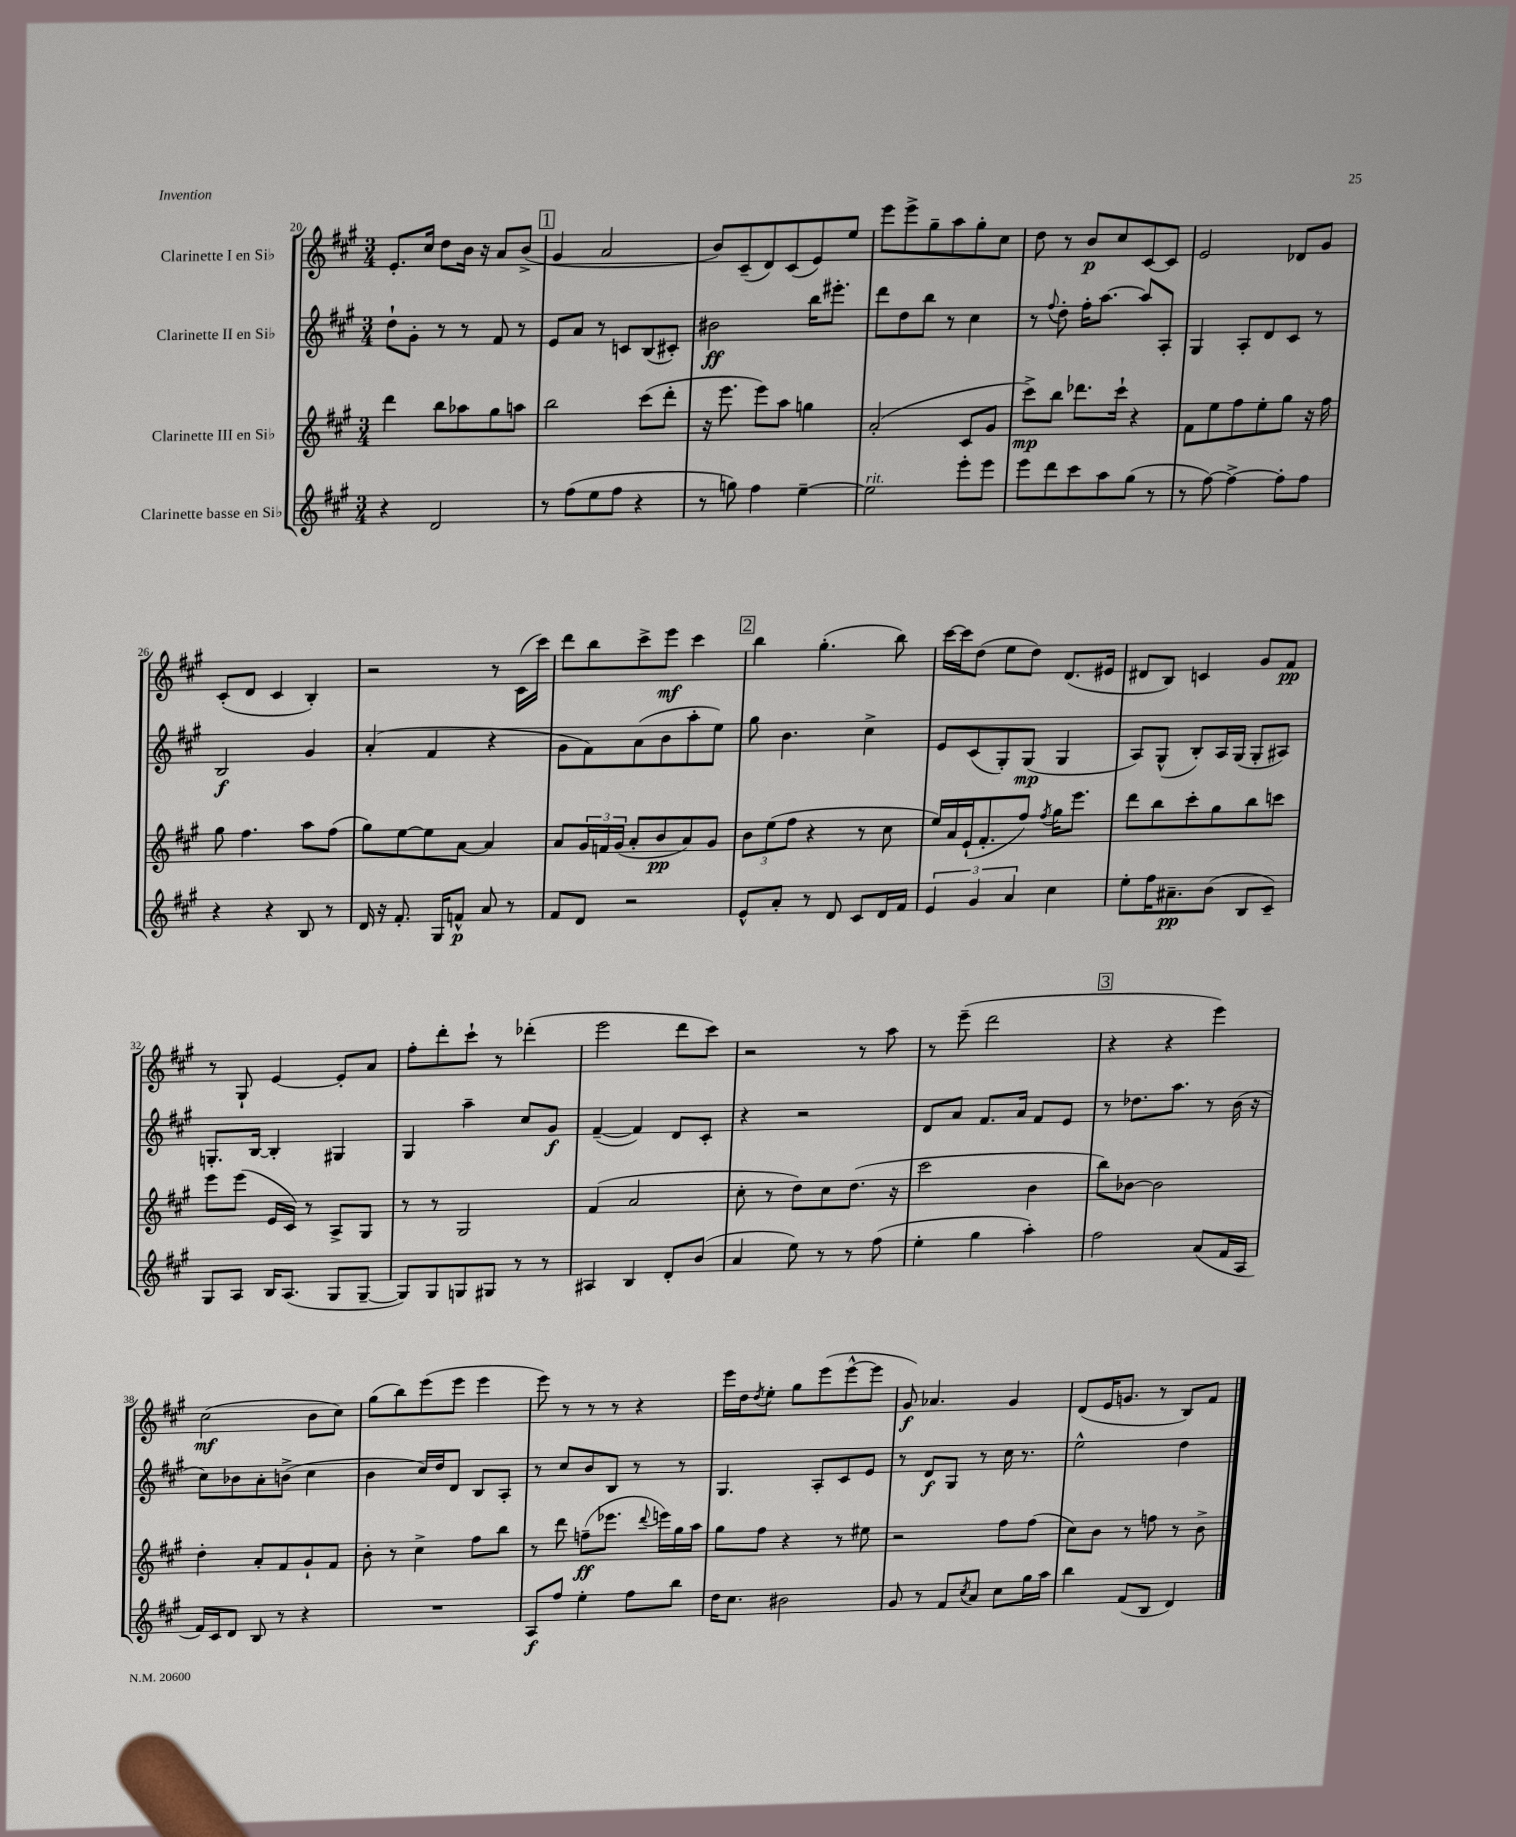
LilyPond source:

<<
\new StaffGroup <<
\new Staff = "s0" \with { instrumentName = "Clarinette I en Sib" } {
    \clef treble \key a \major \numericTimeSignature \time 3/4
    e'8.-. cis''16 d''8 b'16 r16 a'8 b'8->( |
    \mark \markup { \box "1" } gis'4 a'2 |
    b'8) cis'8--( d'8) cis'8( e'8) e''8 |
    e'''8 e'''8-> gis''8-- a''8 gis''8-. cis''8 |
    d''8 r8 b'8\p cis''8 cis'8~ cis'8 |
    e'2 des'8 gis'8 |
    cis'8-.( d'8 cis'4 b4-.) |
    r2 r8 cis'16( cis'''16) |
    d'''8 b''8 cis'''8-> e'''8\mf cis'''4 |
    \mark \markup { \box "2" } b''4 gis''4.-.( b''8) |
    cis'''16~ cis'''16 d''8( e''8 d''8) d'8.( eis'16 |
    dis'8 b8) c'4 gis'8 fis'8\pp |
    r8 gis8-! e'4~ e'8-. a'8 |
    fis''8-. d'''8-. cis'''8-! r8 des'''4-.( |
    e'''2 d'''8 cis'''8) |
    r2 r8 a''8 |
    r8 e'''8--( d'''2 |
    \mark \markup { \box "3" } r4 r4 e'''4) |
    cis''2\mf( b'8 cis''8) |
    gis''8( b''8) e'''8( e'''8 e'''4 |
    e'''8) r8 r8 r8 r4 |
    e'''16 d''16 \acciaccatura { d''8 } e''8-. gis''8 e'''8( e'''8~-^ e'''8 |
    gis'8\f) aes'4. gis'4 |
    d'8( e'16 g'8. r8 b8) fis'8 \bar "|." |
}
\new Staff = "s1" \with { instrumentName = "Clarinette II en Sib" } {
    \clef treble \key a \major \numericTimeSignature \time 3/4
    d''8-! gis'8-. r8 r8 fis'8 r8 |
    \mark \markup { \box "1" } e'8 a'8 r8 c'8 b8( cis'8-.) |
    bis'2\ff b''16 eis'''8.-. |
    d'''8 d''8 b''8 r8 cis''4 |
    r8 \appoggiatura { fis''8 } d''8-. fis''16-. a''8.~ a''8 a8-. |
    gis4 a8-. d'8 cis'8 r8 |
    b2\f gis'4 |
    a'4-.( fis'4 r4 |
    gis'8 fis'8) a'8( b'8 a''8-. e''8) |
    \mark \markup { \box "2" } gis''8 b'4. cis''4-> |
    e'8 cis'8( gis8-.) gis8\mp( gis4 |
    a8) gis8-^( b8-.) a16 gis16( gis8-. ais8) |
    g8.-. b16~ b4-. gis4 |
    gis4 a''4-- cis''8 gis'8\f |
    fis'4~--( fis'4) d'8 cis'8-. |
    r4 r2 |
    d'8 a'8 fis'8. a'16 fis'8 e'8 |
    \mark \markup { \box "3" } r8 des''8. a''8. r8 b'16( r16 |
    cis''8) bes'8 a'8-. b'8->( cis''4 |
    b'4 cis''16) d''16 d'8 b8 a8-. |
    r8 cis''8 b'8 b8 r8 r8 |
    gis4. a8-. cis'8 e'8 |
    r8 d'8\f gis8 r8 cis''16 r8. |
    e''2-^ d''4 \bar "|." |
}
\new Staff = "s2" \with { instrumentName = "Clarinette III en Sib" } {
    \clef treble \key a \major \numericTimeSignature \time 3/4
    d'''4 b''8 aes''8 gis''8 a''8 |
    \mark \markup { \box "1" } b''2 cis'''8( d'''8-. |
    r16 e'''8. e'''8) a''8 g''4 |
    a'2-.( cis'8 gis'8 |
    cis'''8->\mp) b''8 des'''8. cis'''16-! r4 |
    fis'8 e''8 fis''8 e''8-. gis''8 r16 fis''16 |
    gis''8 fis''4. a''8 fis''8( |
    gis''8) e''8~ e''8 a'8~ a'4 |
    a'8 \tuplet 3/2 { gis'16 f'16 gis'16( } a'8-. b'8\pp a'8) gis'8 |
    \mark \markup { \box "2" } \tuplet 3/2 { b'8 e''8( fis''8 } r4 r8 cis''8 |
    e''16) a'16 e'16-!( fis'8.-. fis''8) \acciaccatura { fis''8 } gis''16 e'''8. |
    d'''8 b''8 cis'''8-. gis''8 b''8 c'''8 |
    e'''8 e'''8( e'16 cis'16) r8 a8-> gis8 |
    r8 r8 gis2 |
    fis'4( a'2 |
    cis''8-. r8 d''8) cis''8 d''8.( r16 |
    cis'''2 b'4 |
    \mark \markup { \box "3" } b''8) bes'8~ bes'2 |
    d''4-. a'8-. fis'8 gis'8-! fis'8 |
    b'8-. r8 cis''4-> fis''8 b''8 |
    r8 d'''8 f''8--\ff( ees'''8. \appoggiatura { d'''8 } e'''16) gis''16 a''16 |
    gis''8 fis''8 r4 r8 eis''8 |
    r2 fis''8 fis''8( |
    cis''8) b'8 r8 f''8 r8 b'8-> \bar "|." |
}
\new Staff = "s3" \with { instrumentName = "Clarinette basse en Sib" } {
    \clef treble \key a \major \numericTimeSignature \time 3/4
    r4 d'2 |
    \mark \markup { \box "1" } r8 fis''8( e''8 fis''8 r4 |
    r8 g''8) fis''4 e''4~-- |
    e''2^\markup { \italic "rit." } e'''8-. e'''8 |
    e'''8 d'''8 cis'''8 a''8 gis''8( r8 |
    r8 fis''8~) fis''4~-> fis''8-. fis''8 |
    r4 r4 b8 r8 |
    d'16 r16 fis'8.-. gis16 f'8-^\p a'8 r8 |
    fis'8 d'8 r2 |
    \mark \markup { \box "2" } e'8-^ a'8-. r8 d'8 cis'8 d'16 fis'16 |
    \tuplet 3/2 { e'4 gis'4 a'4 } cis''4 |
    e''8-. fis''16 ais'8.--\pp b'8( b8 cis'8--) |
    gis8 a8 b16 a8.( gis8 gis8~-- |
    gis8) gis8 g8 gis8 r8 r8 |
    ais4 b4 d'8-. b'8( |
    a'4 e''8) r8 r8 fis''8( |
    e''4-. gis''4 a''4-.) |
    \mark \markup { \box "3" } fis''2 a'8( fis'16 a16 |
    fis'16) cis'16 d'8 b8 r8 r4 |
    R2. |
    a8\f fis''8 e''4-. fis''8 b''8 |
    d''16 cis''8. bis'2 |
    gis'8 r8 fis'8 \acciaccatura { cis''8 } a'8 cis''8 gis''16 a''16 |
    b''4 fis'8( b8 d'4) \bar "|." |
}
>>
>>
\layout { \context { \Score currentBarNumber = #20 } }
